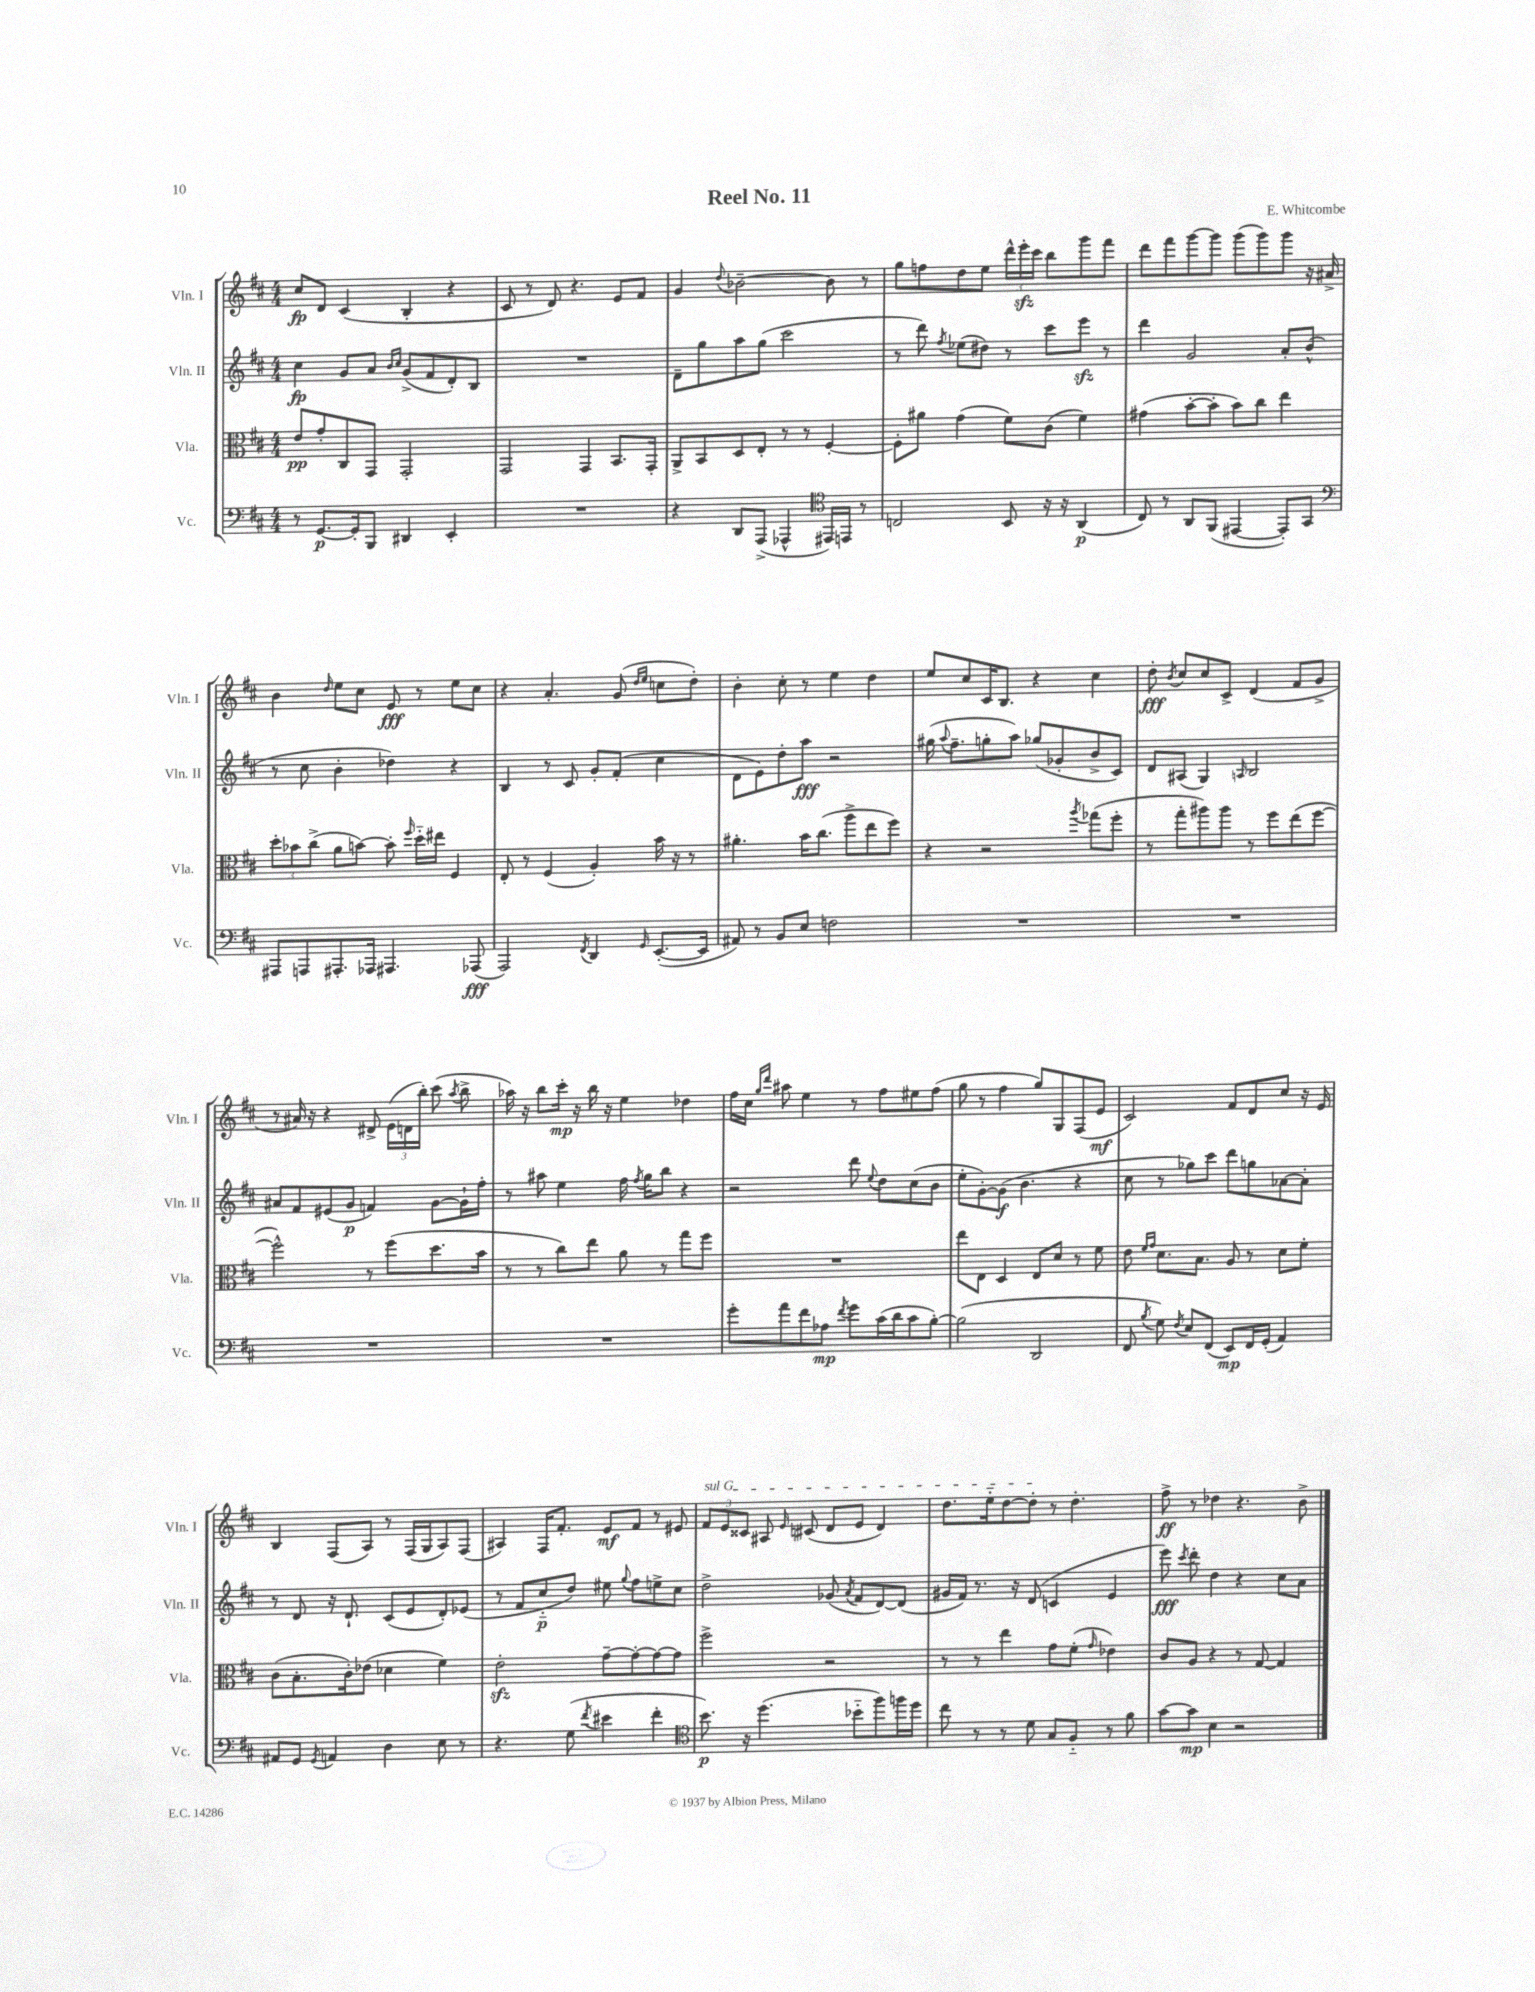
\header { title = "Reel No. 11" composer = "E. Whitcombe" }
<<
\new StaffGroup <<
\new Staff = "s0" \with { instrumentName = "Vln. I" shortInstrumentName = "Vln. I" } {
    \clef treble \key d \major \numericTimeSignature \time 4/4
    \autoBeamOff cis''8[\fp d'8] cis'4( b4-. r4 |
    cis'8 r8 d'8) r4. e'8[ fis'8] |
    g'4 \appoggiatura { d''8 } bes'2~-- bes'8 r8 |
    g''8[ f''8 d''8 e''8] \tuplet 3/2 { d'''16[-^ e'''16-.\sfz cis'''16] } b''8[ g'''8 fis'''8] |
    d'''8[ fis'''8 g'''8~ g'''8] g'''8[( g'''8) g'''8] r16 ais'16-> |
    b'4 \grace { d''16 } e''8[ cis''8] e'8\fff r8 e''8[ cis''8] |
    r4 a'4.-. g'8( \grace { d''16[ e''16] } c''8[ d''8]-.) |
    b'4-. cis''8-. r8 e''4 d''4 |
    e''8[ cis''8 cis'16 b8.] r4 cis''4 |
    d''8-.\fff \acciaccatura { b'8 } cis''8[ cis''8 cis'8]-> d'4( fis'8[ g'8]-> |
    r8 ais'16) r16 r4 dis'8-> \tuplet 3/2 { e'16[( d'16 b''16]-.) } cis'''8( \acciaccatura { a''8 } b''8-> |
    aes''16) r16 b''8[ cis'''16]-.\mp r16 b''16 r16 e''4 des''4 |
    fis''16[ cis''16] \grace { g''16[ d'''16] } ais''8 e''4 r8 fis''8[ eis''8 fis''8]( |
    g''8 r8 fis''4 g''8[) g8 fis8( e'8]\mf |
    cis'2) fis'8[ d'8 cis''8] r16 e'16 |
    b4 fis8[( a8]) r8 fis16[( g16 a8) fis8]( |
    ais4) fis16[ fis'8.]-. e'8[\mf fis'8] r8 eis'8 |
    \tuplet 3/2 { \once \override TextSpanner.bound-details.left.text = \markup { \italic "sul G" } fis'8[\startTextSpan e'8 cisis'8] } ais8 \grace { e'16 } cis'8( d'8[ e'8] d'4) |
    d''8.[ e''16-_ d''8~ d''8]-.\stopTextSpan r8 d''4.-. |
    fis''8->\ff r8 des''4 r4. b'8-> \bar "|." |
}
\new Staff = "s1" \with { instrumentName = "Vln. II" shortInstrumentName = "Vln. II" } {
    \clef treble \key d \major \numericTimeSignature \time 4/4
    \autoBeamOff cis''4\fp g'8[ a'8] \grace { b'16[ cis''16] } g'8[->( fis'8 d'8-.) b8] |
    R1 |
    d'8[-- g''8 a''8 g''8]( cis'''2 |
    r8 d'''8) \acciaccatura { fis''8 } ees''8[( dis''8]) r8 cis'''8[ e'''8]\sfz r8 |
    d'''4 g'2 a'8[-. b'8]-^( |
    r8 cis''8 b'4-. des''4) r4 |
    b4 r8 cis'8 g'8[-. fis'8]-.( cis''4 |
    d'8[ e'8) d''8-. a''8]\fff r2 |
    gis''16( \appoggiatura { a''8 } fis''8.[-- g''8-. a''8]) ges''8[( ges'8-. b'8-> cis'8]) |
    d'8[ ais8]( g4) \grace { a16 } b2 |
    ais'8[ fis'8 eis'8( g'8]\p f'4) g'8[~ g'16-! fis''16]-. |
    r8 ais''8 e''4 fis''16 \acciaccatura { fis''8 } g''16[ b''8] r4 |
    r2 d'''8 \appoggiatura { e''8 } d''8[ cis''8( b'8] |
    e''8[-. g'8~-.) g'8]\f( b'4. r4 |
    cis''8 r8 ges''8[) cis'''8] d'''8[ g''8 aes'8~ aes'8]-. |
    r8 d'8 r16 d'8.-! cis'8[( e'8 d'8-.) ees'8]( |
    r8 fis'8[ cis''8-_\p d''8]) eis''8 \appoggiatura { g''8 } fis''8[ e''8-> cis''8] |
    d''2-> ges'8( \acciaccatura { a'8 } fis'8[ d'8~) d'8]( |
    gis'16[ fis'16]) r8. r16 d'8( c'4 e'4 |
    e'''8\fff) \acciaccatura { cis'''8 } d'''8-. d''4 r4 cis''8[ a'8] \bar "|." |
}
\new Staff = "s2" \with { instrumentName = "Vla." shortInstrumentName = "Vla." } {
    \clef alto \key d \major \numericTimeSignature \time 4/4
    \autoBeamOff e'8[\pp g'8-. cis8 g,8] g,2-. |
    g,2 g,4 b,8.[ g,16]-. |
    a,8[-> b,8 d8 e8]-. r8 r8 fis4~-. |
    fis8[-. ais'8] g'4( fis'8[) cis'8]( fis'4) |
    gis'4( b'8[~-. b'8]-. b'8[) cis''8] e''4 |
    \tuplet 3/2 { d''8[-. bes'8 cis''8]->( } a'8[ b'8]~) b'8-. \grace { fis''16 } d''16[-_ eis''16] fis4 |
    e8-. r8 fis4( a4-.) b'16 r16 r8 |
    ais'4.-. b'16[ cis''8.]( a''8[-> e''8 fis''8]) |
    r4 r2 \acciaccatura { a''8 } ges''8[( fis''8]-. |
    r8 g''8[-. ais''8) ais''8] r8 fis''8[ e''8( fis''8]~ |
    fis''2-^) r8 fis''8[( d''8. b'16] |
    r8 r8 cis''8[) e''8] a'8 r8 g''8[ fis''8] |
    R1 |
    e''8[ e8] d4 e8[ d'8] r8 fis'8 |
    e'8 \grace { fis'16[ g'16] } d'8.[ b8.] a8 r8 d'8[ fis'8]-. |
    cis'8[( b8.-. cis'16-.) ees'8]( des'4 fis'4) |
    e'2-.\sfz g'8[~-- g'8~-. g'8~ g'8] |
    fis''2-> r2 |
    r8 r8 e''4 g'8[ fis'8]-.( \grace { g'16 } ees'4) |
    cis'8[ a8] r4 r8 g8~ g4 \bar "|." |
}
\new Staff = "s3" \with { instrumentName = "Vc." shortInstrumentName = "Vc." } {
    \clef bass \key d \major \numericTimeSignature \time 4/4
    \autoBeamOff r8 g,8.[~\p g,16-. b,,8] dis,4 e,4-. |
    R1 |
    r4 d,8[ a,,8]->( aes,,4-^ \clef tenor eis,16[) e,16] r8 |
    c2 b,8 r16 r16 a,4\p( |
    cis8) r8 a,8[ fis,8]( eis,4~ eis,8[-.) g,8] |
    \clef bass ais,,8[ a,,8 ais,,8.-. aes,,16] ais,,4. aes,,8\fff( |
    a,,2) \acciaccatura { fis,8 } d,4 \grace { g,16 } e,8.[~-.( e,16] |
    ais,8) r8 b,8[ e8] f2 |
    R1 |
    R1 |
    R1 |
    R1 |
    g'8[-. a'8 fis'8 aes8]\mp \acciaccatura { fis'8 } g'8[ cis'16( d'16 cis'8 b8]~-.) |
    b2( d,2 |
    fis,8 \acciaccatura { b8 } g8) \acciaccatura { fis8 } e8[ fis,8]( e,8[\mp) fis,16 g,16]-.( a,4) |
    ais,8[ g,8] \acciaccatura { g,8 } a,4 d4 e8 r8 |
    r4. g8( \acciaccatura { fis'8 } eis'4 fis'4-. |
    \clef tenor b'8.\p) r16 d''4.( bes'8[-_ fis''8) f''16 d''16] |
    cis''8 r8 r8 d'8 g8[ fis8]-_ r8 fis'8 |
    g'8[~ g'8]\mp b4 r2 \bar "|." |
}
>>
>>
\layout { \context { \Score \remove "Bar_number_engraver" } }
